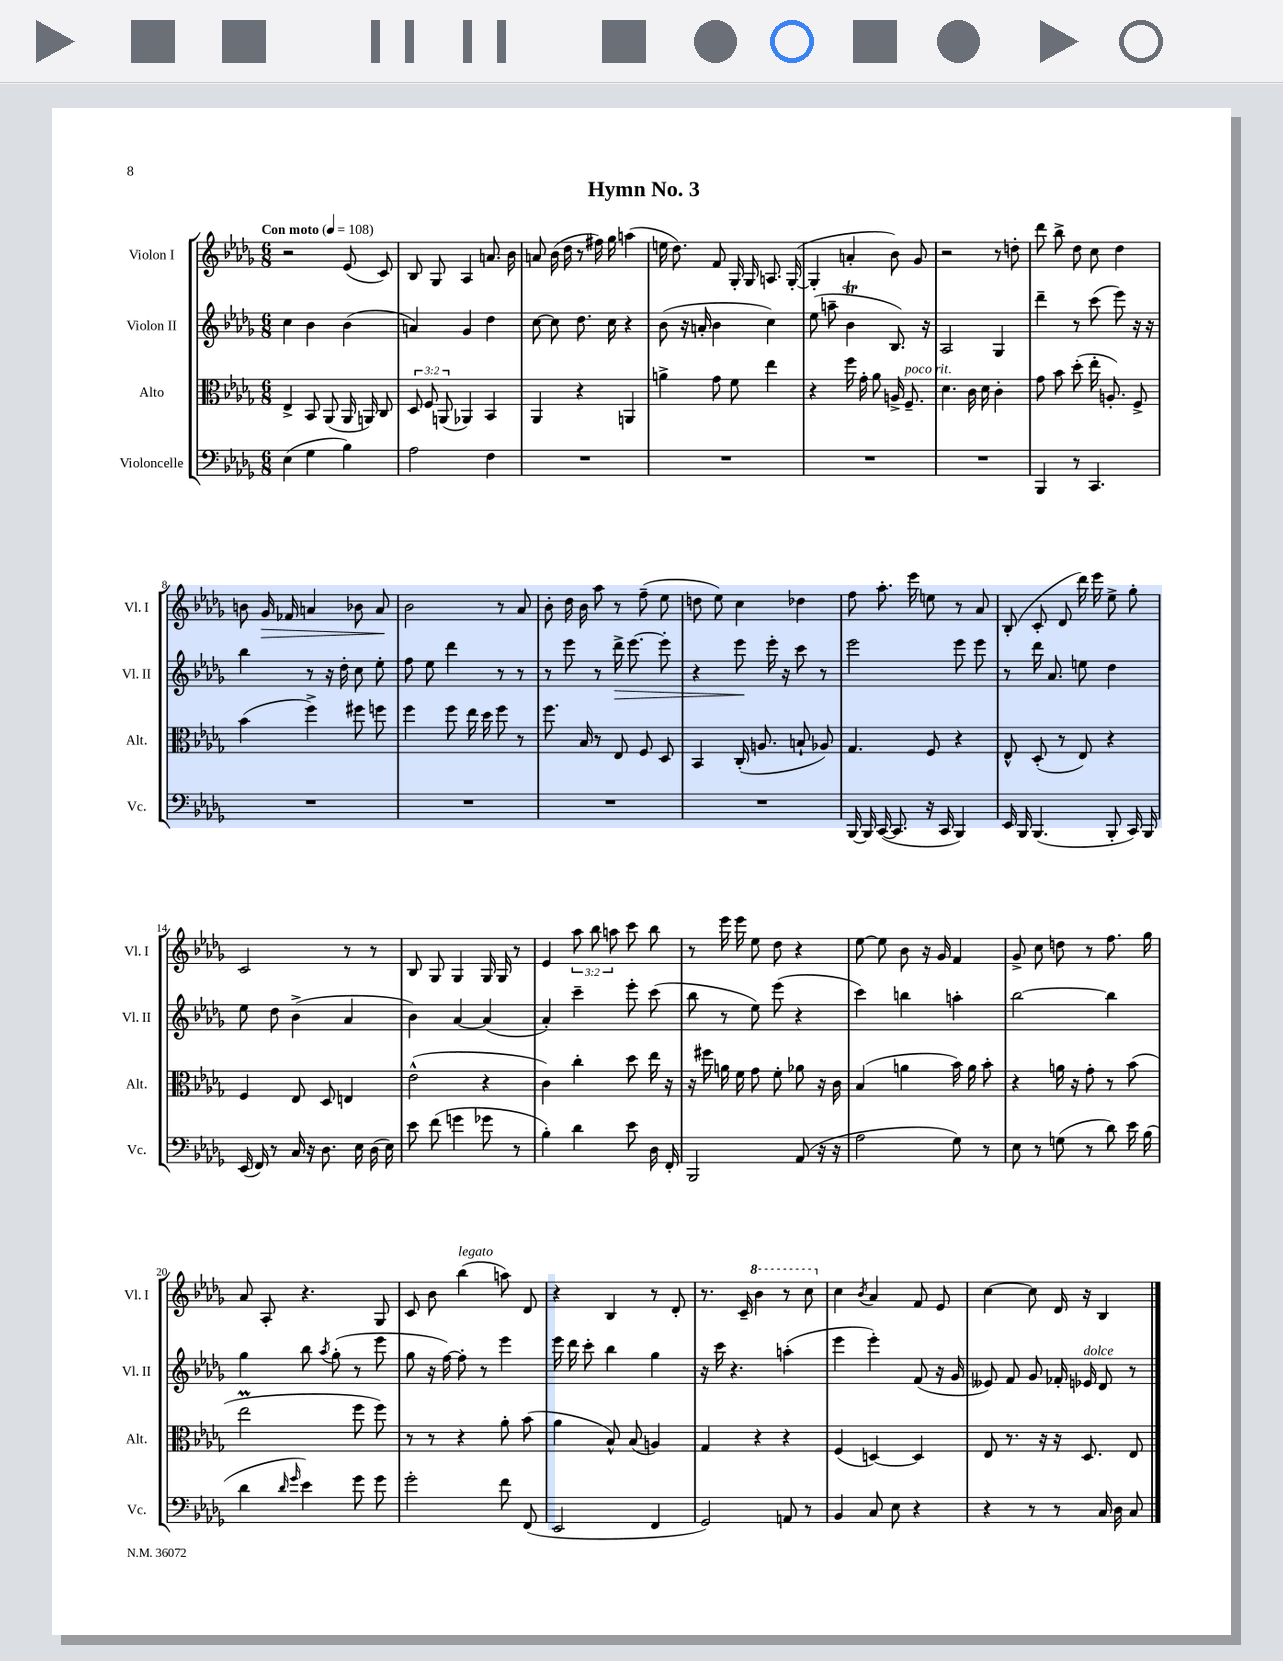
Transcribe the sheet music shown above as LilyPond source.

\header { title = "Hymn No. 3" }
<<
\new StaffGroup <<
\new Staff = "s0" \with { instrumentName = "Violon I" shortInstrumentName = "Vl. I" } {
    \clef treble \key des \major \numericTimeSignature \time 6/8 \override Staff.TupletNumber.text = #tuplet-number::calc-fraction-text \tempo "Con moto" 4 = 108
    \autoBeamOff r2 ees'8( c'8) |
    bes8 ges8 aes4 a'8. bes'16 |
    a'8 bes'16( des''16 r8 fis''16) ges''16 a''4( |
    e''16 des''8.) f'8 ges16-. ges16 a8. ges16~-.( |
    ges4-. a'4-. bes'8) ges'8 |
    r2 r8 d''8-. |
    des'''8 bes''8-> des''8 c''8 des''4 |
    b'8 ges'16\> fes'16 a'4 bes'8 a'8\! |
    bes'2 r8 aes'8 |
    bes'8-. des''16 bes'16 aes''8 r8 f''8--( ees''8 |
    d''8 ees''8) c''4 des''4 |
    f''8 aes''8.-. ees'''16 e''8 r8 aes'8 |
    bes8-.( c'8-. des'8 des'''16) ees'''16 ees''8-> ges''8-. |
    c'2 r8 r8 |
    bes8 ges8 ges4 ges16 ges16 r8 |
    ees'4 \tuplet 3/2 { aes''8 bes''8 a''8 } c'''8 bes''8 |
    r8 ees'''16 ees'''16 ees''8 des''8 r4 |
    ees''8~ ees''8 bes'8 r16 ges'16 f'4 |
    ges'8-> c''8 d''8 r8 f''8. ges''16 |
    aes'8 aes8-. r4. ges8 |
    c'8 bes'8 bes''4^\markup { \italic "legato" }( a''8) des'8 |
    r4 bes4 r8 des'8-. |
    r8. c'16-- \ottava #1 bes''4 r8 c'''8 \ottava #0 |
    c''4 \acciaccatura { bes'8 } aes'4 f'8 ees'8 |
    c''4~ c''8 des'16 r16 bes4 \bar "|." |
}
\new Staff = "s1" \with { instrumentName = "Violon II" shortInstrumentName = "Vl. II" } {
    \clef treble \key des \major \numericTimeSignature \time 6/8
    \autoBeamOff c''4 bes'4 bes'4( |
    a'4) ges'4 des''4 |
    c''8~ c''8 des''8. c''16 r4 |
    bes'8( r16 a'16-. bes'4 c''4) |
    ees''8( a''8-- bes'4\trill bes8.) r16 |
    aes2 ges4 |
    des'''4-- r8 c'''8( ees'''8) r16 r16 |
    bes''4 r8 r16 des''16-. c''8 ees''8-. |
    f''8 ees''8 des'''4 r8 r8 |
    r8 ees'''8 r8 des'''16->\> ees'''8.~ ees'''8-. |
    r4 ees'''8\! ees'''16-. r16 c'''8 r8 |
    ees'''2 ees'''8 ees'''8 |
    r8 des'''16 aes'8. e''8 des''4 |
    ees''8 des''8 bes'4->( aes'4 |
    bes'4) aes'4~ aes'4( |
    aes'4-.) c'''4-- ees'''8-. c'''8( |
    bes''8 r8 ees''8) ees'''8( r4 |
    c'''4) b''4 a''4-. |
    bes''2~ bes''4 |
    ges''4 bes''8 \acciaccatura { aes''8 } ges''8-.( r8 ees'''8 |
    ges''8 r16 f''16~) f''8-. r8 ees'''4 |
    ees'''16 des'''16 c'''8-. bes''4 ges''4 |
    r16 c'''16 r4. a''4-.( |
    ees'''4 ees'''4-.) f'8( r16 ges'16 |
    eeses'8) f'8 ges'8 fes'16-. ees'16^\markup { \italic "dolce" } des'8 r8 \bar "|." |
}
\new Staff = "s2" \with { instrumentName = "Alto" shortInstrumentName = "Alt." } {
    \clef alto \key des \major \numericTimeSignature \time 6/8 \override Staff.TupletNumber.text = #tuplet-number::calc-fraction-text
    \autoBeamOff ees4-> bes,8 aes,8( aes,16 a,16) c8 |
    \tuplet 3/2 { des8 f8 a,8( } aes,4) bes,4 |
    aes,4 r4 a,4 |
    a'4-> ges'8 f'8 ees''4 |
    r4 f''16 ges'16-. aes'8 a16-> f8.--^\markup { \italic "poco rit." } |
    des'4. c'16 des'16 c'4-. |
    ges'8 bes'8 des''8-.( ees''16-. a8.-.) f8-> |
    bes'4( f''4->) fis''8 f''8 |
    f''4 f''8 ees''16 des''16 f''8 r8 |
    f''8. bes16 r8 ees8 f8 des8 |
    bes,4 c16-.( a8. b8-! aes8) |
    ges4. f8 r4 |
    ees8-^ des8-.( r8 ees8) r4 |
    f4 ees8 des8 e4 |
    ees'2-^( r4 |
    c'4) c''4-. des''8 ees''16 r16 |
    r16 fis''16 a'16 f'16 ges'8 f'8-. aes'8 r16 c'16 |
    bes4( a'4 bes'16) a'16 bes'8-. |
    r4 a'16 r16 ges'8-. r8 bes'8( |
    ees''2\prall f''8 f''8) |
    r8 r8 r4 aes'8-. bes'8( |
    aes'4 bes8-^) bes8( a4) |
    ges4 r4 r4 |
    f4( d4~) d4 |
    ees8 r8. r16 r16 des8. ees8 \bar "|." |
}
\new Staff = "s3" \with { instrumentName = "Violoncelle" shortInstrumentName = "Vc." } {
    \clef bass \key des \major \numericTimeSignature \time 6/8
    \autoBeamOff ees4( ges4 bes4) |
    aes2 f4 |
    R2. |
    R2. |
    R2. |
    R2. |
    bes,,4 r8 c,4. |
    R2. |
    R2. |
    R2. |
    R2. |
    bes,,16~ bes,,16 c,16~( c,8. r16 c,16 bes,,4) |
    ees,16 bes,,16 bes,,4.( bes,,8-. c,16) bes,,16 |
    ees,16( f,16) r8 c16 r16 des8. ees16 des16( ees16) |
    ees'8 f'8( g'4 ges'8 r8 |
    bes4-.) des'4 ees'8 des16 f,16-. |
    bes,,2 aes,8( r16 r16 |
    aes2 ges8) r8 |
    ees8 r8 g8( r8 des'8) ees'16 bes16( |
    des'4 \grace { des'16 ges'16 } ees'4) ges'8 ges'8 |
    ges'2-. f'8 f,8( |
    ees,2 f,4 |
    ges,2) a,8 r8 |
    bes,4 c8 ees8 r4 |
    r4 r8 r8 c16 des16 c8 \bar "|." |
}
>>
>>
